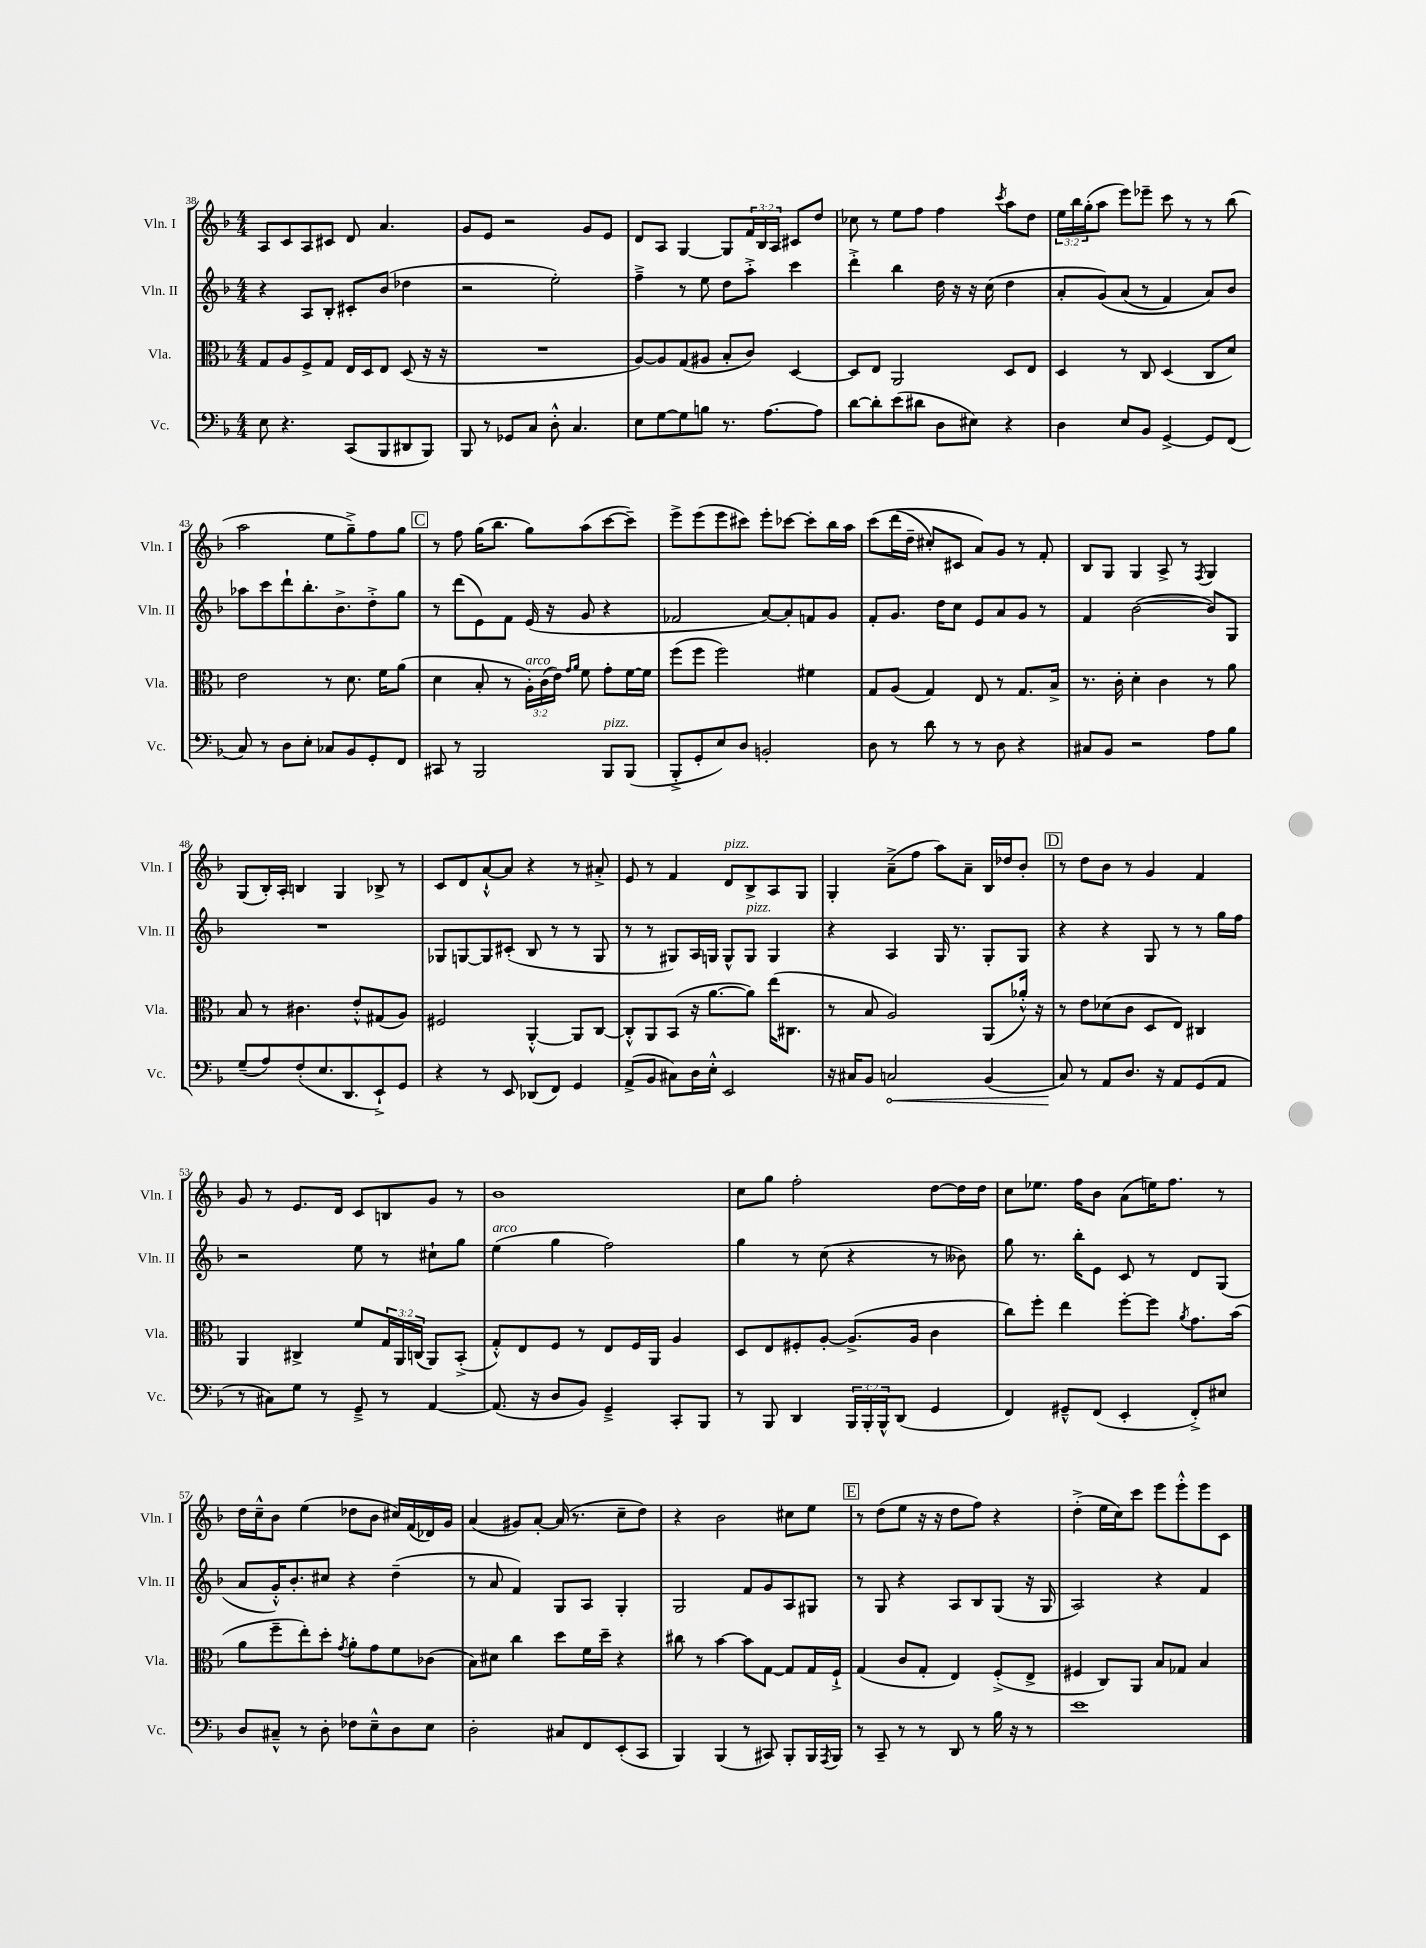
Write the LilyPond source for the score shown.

<<
\new StaffGroup <<
\new Staff = "s0" \with { instrumentName = "Vln. I" shortInstrumentName = "Vln. I" } {
    \clef treble \key f \major \numericTimeSignature \time 4/4 \override Staff.TupletNumber.text = #tuplet-number::calc-fraction-text
    a8 c'8 a8 cis'8 d'8 a'4. |
    g'8 e'8 r2 g'8 e'8 |
    d'8 a8 g4~ g8 \tuplet 3/2 { f'16 bes16 a16 } cis'8 d''8 |
    ces''8 r8 e''8 f''8 f''4 \acciaccatura { c'''8 } a''8 d''8 |
    \tuplet 3/2 { e''16 bes''16 g''16-.( } a''8 e'''8) ees'''8-- c'''8 r8 r8 bes''8( |
    a''2 e''8 g''8--->) f''8 g''8 |
    \mark \markup { \box "C" } r8 f''8 g''16( bes''8. g''8) a''8( c'''8~ c'''8--) |
    e'''8-> e'''8( e'''8 cis'''8) e'''8-. ces'''8~ ces'''8-. bes''16 a''16 |
    c'''8\( d'''16( d''16-- cis''8-.) cis'8 a'8\) g'8 r8 f'8-. |
    bes8 g8 g4 a8-> r8 \acciaccatura { f8 } g4 |
    g8( bes16-.) a16-. b4 g4 bes8-> r8 |
    c'8 d'8 a'8~-!-^ a'8 r4 r8 ais'8-.-> |
    e'8 r8 f'4 d'8^\markup { \italic "pizz." } bes8-> a8 g8 |
    g4-. a'8--->( f''8 a''8) a'8-- bes16 des''16 bes'8-. |
    \mark \markup { \box "D" } r8 d''8 bes'8 r8 g'4 f'4 |
    g'8 r8 e'8. d'16 c'8 b8 g'8 r8 |
    bes'1 |
    c''8 g''8 f''2-. d''8~ d''16 d''16 |
    c''8 ees''8. f''16 bes'8 a'8( e''16) f''8. r8 |
    d''16 c''16---^ bes'8 e''4( des''8 bes'8 cis''16) f'16( des'16) g'16 |
    a'4( gis'8) a'8~-. a'16( r8. c''8-- d''8) |
    r4 bes'2 cis''8 e''8 |
    \mark \markup { \box "E" } r8 d''8( e''8 r16 r16 d''8 f''8) r4 |
    d''4-.->( e''16 c''16) c'''8 e'''8 e'''8-.-^ e'''8 c'8 \bar "|." |
}
\new Staff = "s1" \with { instrumentName = "Vln. II" shortInstrumentName = "Vln. II" } {
    \clef treble \key f \major \numericTimeSignature \time 4/4
    r4 a8 bes8-. cis'8-. bes'8( des''4 |
    r2 e''2-.) |
    f''4---> r8 e''8 d''8 a''8-.-> c'''4 |
    d'''4-.-> bes''4 d''16 r16 r16 c''16( d''4 |
    a'8-. g'8)\( a'8( r8 f'4) a'8\) bes'8 |
    aes''8 c'''8 d'''8-! bes''8.-. bes'8.-> d''8-.-> g''8 |
    \mark \markup { \box "C" } r8 d'''8( e'8) f'8 e'16( r16 g'8 r4 |
    fes'2 a'8~) a'8-. f'8 g'8 |
    f'8-. g'8. d''16 c''8 e'8 a'8 g'8 r8 |
    f'4 bes'2~( bes'8) g8 |
    R1 |
    ges8 g8~ g8 cis'8-.( bes8 r8 r8 g8 |
    r8 r8 gis8) a16 g16 g8-^ g8^\markup { \italic "pizz." } g4 |
    r4 a4 g16 r8. g8-. g8 |
    \mark \markup { \box "D" } r4 r4 g8 r8 r8 g''16 f''16 |
    r2 e''8 r8 cis''8-! g''8 |
    e''4^\markup { \italic "arco" }( g''4 f''2) |
    g''4 r8 c''8( r4 r8 beses'8) |
    g''8 r8. bes''16-. e'8 c'8 r8 d'8 g8( |
    a'8 g'16-.-^) bes'8.-. cis''8 r4 d''4--( |
    r8 a'8 f'4) g8 a8 g4-. |
    g2 f'8 g'8 a8 gis8 |
    \mark \markup { \box "E" } r8 g8 r4 a8 bes8 g8( r16 g16 |
    a2) r4 f'4 \bar "|." |
}
\new Staff = "s2" \with { instrumentName = "Vla." shortInstrumentName = "Vla." } {
    \clef alto \key f \major \numericTimeSignature \time 4/4 \override Staff.TupletNumber.text = #tuplet-number::calc-fraction-text
    g8 a8 f8-> g8 e16 d16 e8 d8( r16 r16 |
    R1 |
    a8~) a8 g8( ais8 bes8-. c'8) d4~ |
    d8 e8 a,2 d8 e8 |
    d4 r8 c8 d4( c8 d'8) |
    e'2 r8 d'8. f'16 a'8( |
    \mark \markup { \box "C" } d'4 bes8-. r8 \tuplet 3/2 { a16-.^\markup { \italic "arco" }) c'16( e'16) } \grace { g'16 a'16 } f'8 g'8-. f'16~ f'16 |
    f''8( f''8 f''2) fis'4 |
    g8 a8( g4) e8 r8 g8. bes16-> |
    r8. c'16-. d'4-. c'4 r8 a'8 |
    bes8 r8 cis'4. e'8-.-^ gis8( a8) |
    fis2 a,4~-.-^ a,8 c8~ |
    c8-.-^ a,8 bes,8( r16 a'8.~ a'8) e''16( cis8. |
    r8 bes8 a2) a,8( aes'16-.-^) r16 |
    \mark \markup { \box "D" } r8 e'8 des'8( c'8 d8 e8) cis4 |
    a,4 cis4-> f'8 \tuplet 3/2 { g16 a,16 c16( } a,8) bes,8-.->( |
    g8-.-^) e8 f8 r8 e8 f16 a,16 a4 |
    d8 e8 fis8-. a8~-. a8.->( a16 c'4 |
    c''8) f''8-. e''4 f''8~-. f''8 \acciaccatura { a'8 } g'8. bes'16( |
    a'8 f''8-- e''8-.) d''8-. \acciaccatura { g'8 } a'8-. g'8 f'8 ces'8( |
    bes8) dis'8 c''4 d''8 f'16 d''16-- r4 |
    cis''8 r8 bes'4~ bes'8 g8~ g8 g16 f16-!-> |
    \mark \markup { \box "E" } g4( c'8 g8-. e4) f8-.->( e8-> |
    fis4 c8) a,8 bes8 ges8 bes4 \bar "|." |
}
\new Staff = "s3" \with { instrumentName = "Vc." shortInstrumentName = "Vc." } {
    \clef bass \key f \major \numericTimeSignature \time 4/4 \override Staff.TupletNumber.text = #tuplet-number::calc-fraction-text
    e8 r4. c,8( bes,,8 dis,8 bes,,8) |
    bes,,8 r8 ges,8 c8 d8-.-^ c4. |
    e8 g8~ g8 b8 r8. a8.~ a8 |
    d'8~ d'8-. e'8( dis'8 d8 eis8) r4 |
    d4 e8 bes,8 g,4~-> g,8 f,8( |
    c8) r8 d8 e8-. ces8 bes,8 g,8-. f,8 |
    \mark \markup { \box "C" } cis,8 r8 bes,,2 bes,,8^\markup { \italic "pizz." } bes,,8( |
    bes,,8-.-> g,8-. e8) d8 b,2-. |
    d8 r8 d'8 r8 r8 d8 r4 |
    cis8 bes,8 r2 a8 bes8 |
    g8--( a8) f8-.( e8. d,8. e,8-!->) g,8 |
    r4 r8 e,8 des,8( f,8) g,4 |
    a,8->( bes,8 cis8) d16 e16-.-^ e,2 |
    r16 cis16 bes,8 \once \override Hairpin.circled-tip = ##t c2\< bes,4( |
    \mark \markup { \box "D" } c8\!) r8 a,8 d8. r16 a,8 g,8( a,8 |
    r8 cis8) g8 r8 g,8---> r8 a,4~ |
    a,8.( r16 d8 bes,8) g,4---> c,8-. bes,,8 |
    r8 bes,,8 d,4 \tuplet 3/2 { bes,,16 bes,,16-. bes,,16-^ } d,8( g,4 |
    f,4) gis,8---^ f,8( e,4-. f,8-.->) eis8 |
    d8 cis8---^ r8 d8-. fes8 e8---^ d8 e8 |
    d2-. cis8 f,8 e,8-.( c,8 |
    bes,,4) bes,,4( r8 cis,8) bes,,8-. bes,,16 \acciaccatura { a,,8 } bes,,16 |
    \mark \markup { \box "E" } r8 c,8-- r8 r8 d,8 r8 bes16 r16 r8 |
    e'1 \bar "|." |
}
>>
>>
\layout { \context { \Score currentBarNumber = #38 } }
